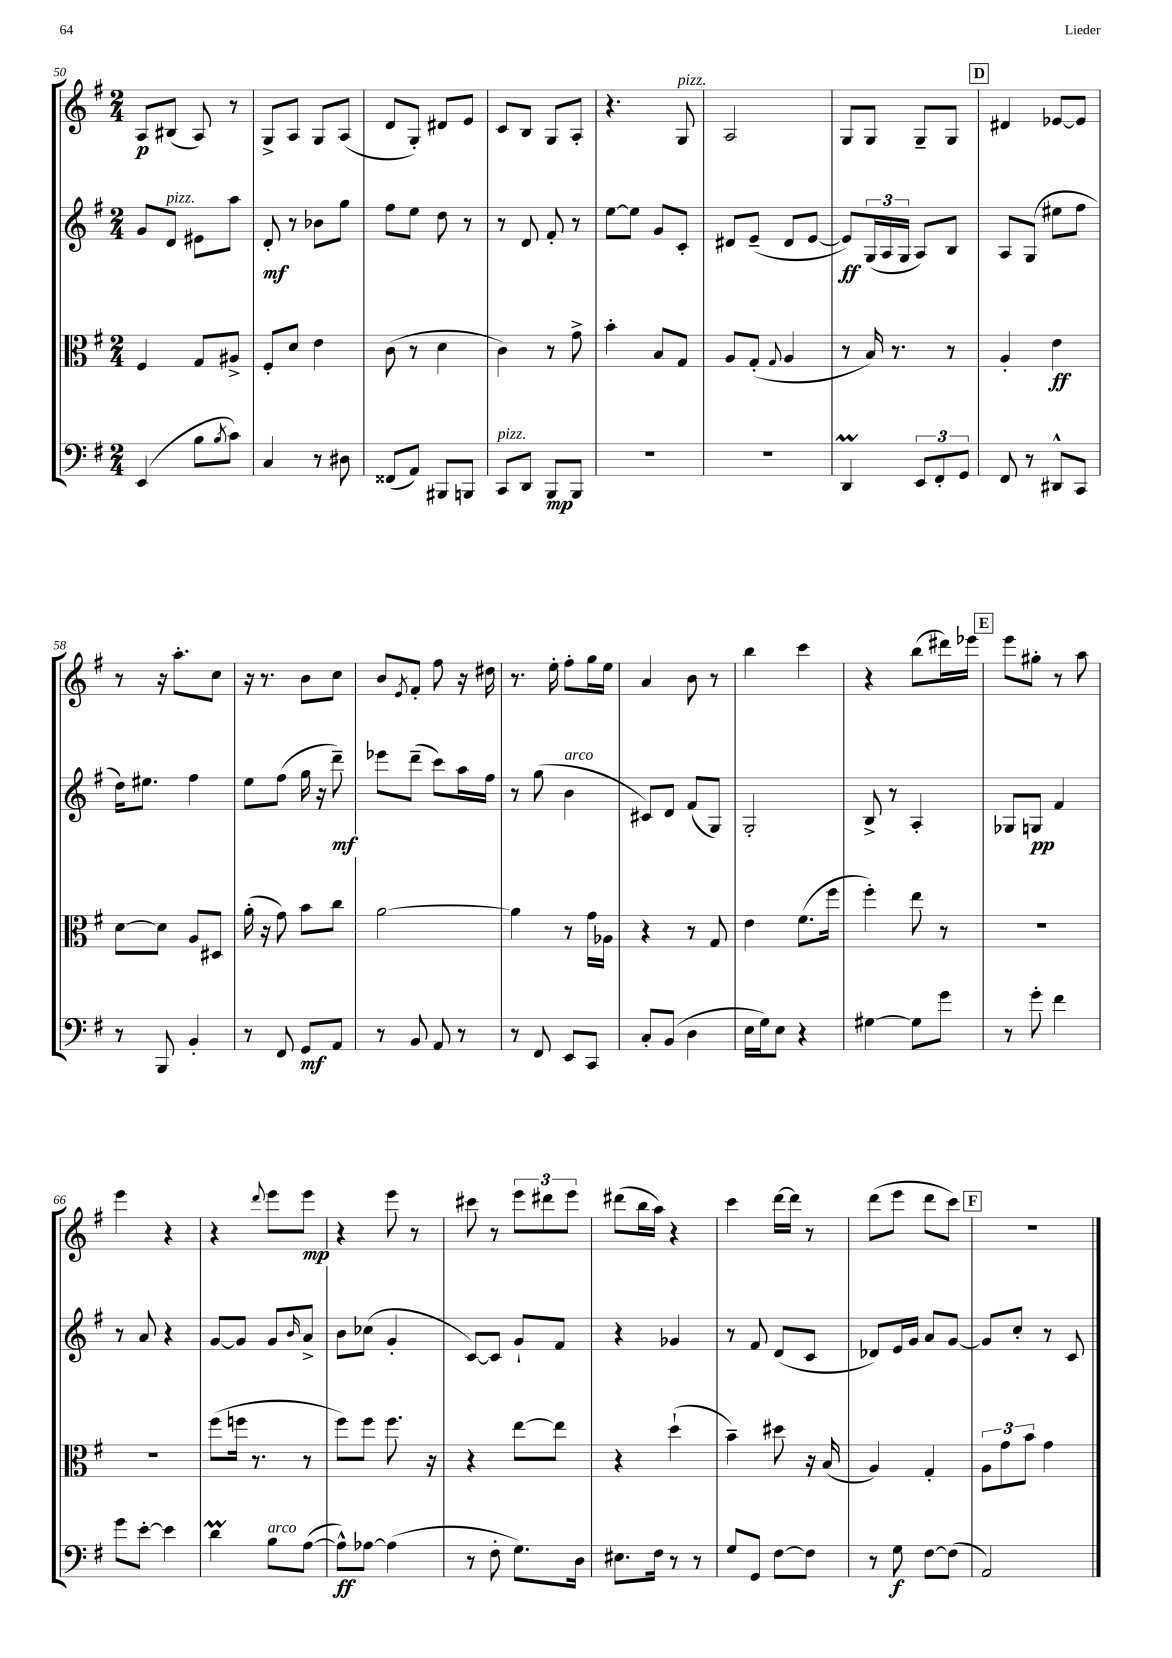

**kern	**kern	**kern	**kern
*staff4	*staff3	*staff2	*staff1
*clefF4	*clefC3	*clefG2	*clefG2
*k[f#]	*k[f#]	*k[f#]	*k[f#]
*M2/4	*M2/4	*M2/4	*M2/4
(4EE/	4F#/	8g/L	8A/L
.	.	8d/J	(8B#/J
8B\L	8G/L	8e#\L	8A/)
8qB/	.	.	.
8c\J)	8A#^/J	8aa\J	8r
=	=	=	=
4C/	8F#'/L	8d'/	8G^/L
.	8d/J	8r	8A/J
8r	4e\	8b-\L	8G/L
8D#\	.	8gg\J	(8A/J
=	=	=	=
(8FF##/L	(8c\	8ff#\L	8d/L
8AA/J)	8r	8ee\J	8G'/J)
8BBB#/L	4d\	8dd\	8d#/L
8BBB/J	.	8r	8e/J
=	=	=	=
8CC/L	4c\)	8r	8c/L
8DD/J	.	8d/	8B/J
8BBB/L	8r	8f#'/	8G/L
8BBB/J	8g^\	8r	8A'/J
=	=	=	=
2r	4b'\	[8ee\L	4.r
.	.	8ee\]J	.
.	8B/L	8g/L	.
.	8G/J	8c'/J	8G/
=	=	=	=
2r	8A/L	8d#/L	2A/
.	(8G'/J	(8e~/J	.
.	8qqG/	.	.
.	4A/	8d#/L	.
.	.	[8e/J	.
=	=	=	=
4DD/	8r	8e/]L)	8G/L
.	16B/)	(24G/L	8G/J
.	.	24A/	.
.	8.r	.	.
.	.	24G/JJ	.
12EE/L	.	8A/L)	8G~/L
12FF#'/	.	.	.
.	8r	8B/J	8G/J
12GG/J	.	.	.
=	=	=	=
8FF#/	4A'/	8A/L	4d#/
8r	.	(8G/J	.
8DD#^^/L	4e\	8ee#\L	[8e-/L
8CC/J	.	8ff#\J	8e-/]J
=	=	=	=
8r	[8d\L	16dd\LK)	8r
.	.	8.ee#\J	.
8BBB/	8d\]J	.	16r
.	.	.	8.aa'\L
4BB'/	8A/L	4ff#\	.
.	8D#/J	.	8cc\J
=	=	=	=
8r	(16a'\	8ee\L	16r
.	16r	.	8.r
8FF#/	8g\)	(8ff#\J	.
8GG/L	8b\L	16gg\	8b\L
.	.	16r	.
8AA/J	8cc\J	8ddd~\)	8cc\J
=	=	=	=
8r	[2a\	8eee-\L	8b/L
.	.	.	8qe/
8BB/	.	(8ddd~\J	8f#'/J
8AA/	.	8ccc\L)	8ff#\
8r	.	16aa\L	16r
.	.	16ff#\JJ	16dd#\
=	=	=	=
8r	4a\]	8r	8.r
8FF#/	.	(8gg\	.
.	.	.	16ee'\
8EE/L	8r	4b\	8ff#'\L
8CC/J	16g\LL	.	16gg\L
.	16A-\JJ	.	16ee\JJ
=	=	=	=
8C'/L	4r	8c#/L)	4a/
(8BB/J	.	8d/J	.
4D\	8r	(8f#/L	8b\
.	8G/	8G/J)	8r
=	=	=	=
16E\LL	4e\	2G'/	4bb\
16G\J)	.	.	.
8E\J	.	.	.
4r	(8.f#\L	.	4ccc\
.	16ff#\Jk	.	.
=	=	=	=
[4G#\	4ff#'\)	8B^/	4r
.	.	8r	.
8G#\]L	8ee\	4A'/	(8bb\L
8g\J	8r	.	16ddd#\L)
.	.	.	16eee-\JJ
=	=	=	=
8r	2r	8G-/L	8eee\L
8g'\	.	8G/J	8gg#'\J
4f#\	.	4f#/	8r
.	.	.	8aa\
=	=	=	=
8g\L	2r	8r	4eee\
[8e'\J	.	8a/	.
4e\]	.	4r	4r
=	=	=	=
4d\	(8ff#\L	[8g/L	4r
.	16ff\Jk	8g/]J	.
.	8.r	.	.
.	.	.	8qqddd/
8B\L	.	8g/L	8eee\L
.	.	16qqb/	.
([8A\J	8r	8a^/J	8eee\J
=	=	=	=
8A^^\]L)	8ff#\L)	8b\L	4r
[8A-\J	8ff#\J	(8cc-\J	.
(4A-\]	8.ff#\	4g'/	8eee\
.	.	.	8r
.	16r	.	.
=	=	=	=
8r	4r	[8c/L)	8ccc#\
8F#'\	.	8c/]J	8r
8.G\L)	[8ee\L	8g`/L	12eee\L
.	.	.	12ddd#\
.	8ee\]J	8f#/J	.
.	.	.	12eee\J
16D\Jk	.	.	.
=	=	=	=
8.E#\L	4r	4r	(8ddd#\L
.	.	.	16bb\L
16F#\Jk	.	.	16aa\JJ)
8r	(4dd`\	4g-/	4r
8r	.	.	.
=	=	=	=
8G/L	4b~\)	8r	4ccc\
8GG/J	.	8f#/	.
[8F#\L	8dd#\	(8d/L	[16ddd\LL
.	.	.	16ddd\]JJ
8F#\]J	16r	8c/J	8r
.	(16B/	.	.
=	=	=	=
8r	4A/)	8d-/L)	(8ddd\L
8G\	.	16e/L	8eee\J
.	.	16g/JJ	.
[8F#\L	4G'/	8a/L	8ddd\L
(8F#\]J	.	[8g/J	8ccc\J)
=	=	=	=
2AA/)	12A\L	8g/]L	2r
.	12g\	.	.
.	.	8cc'/J	.
.	12b\J	.	.
.	4g\	8r	.
.	.	8c/	.
==	==	==	==
*-	*-	*-	*-
